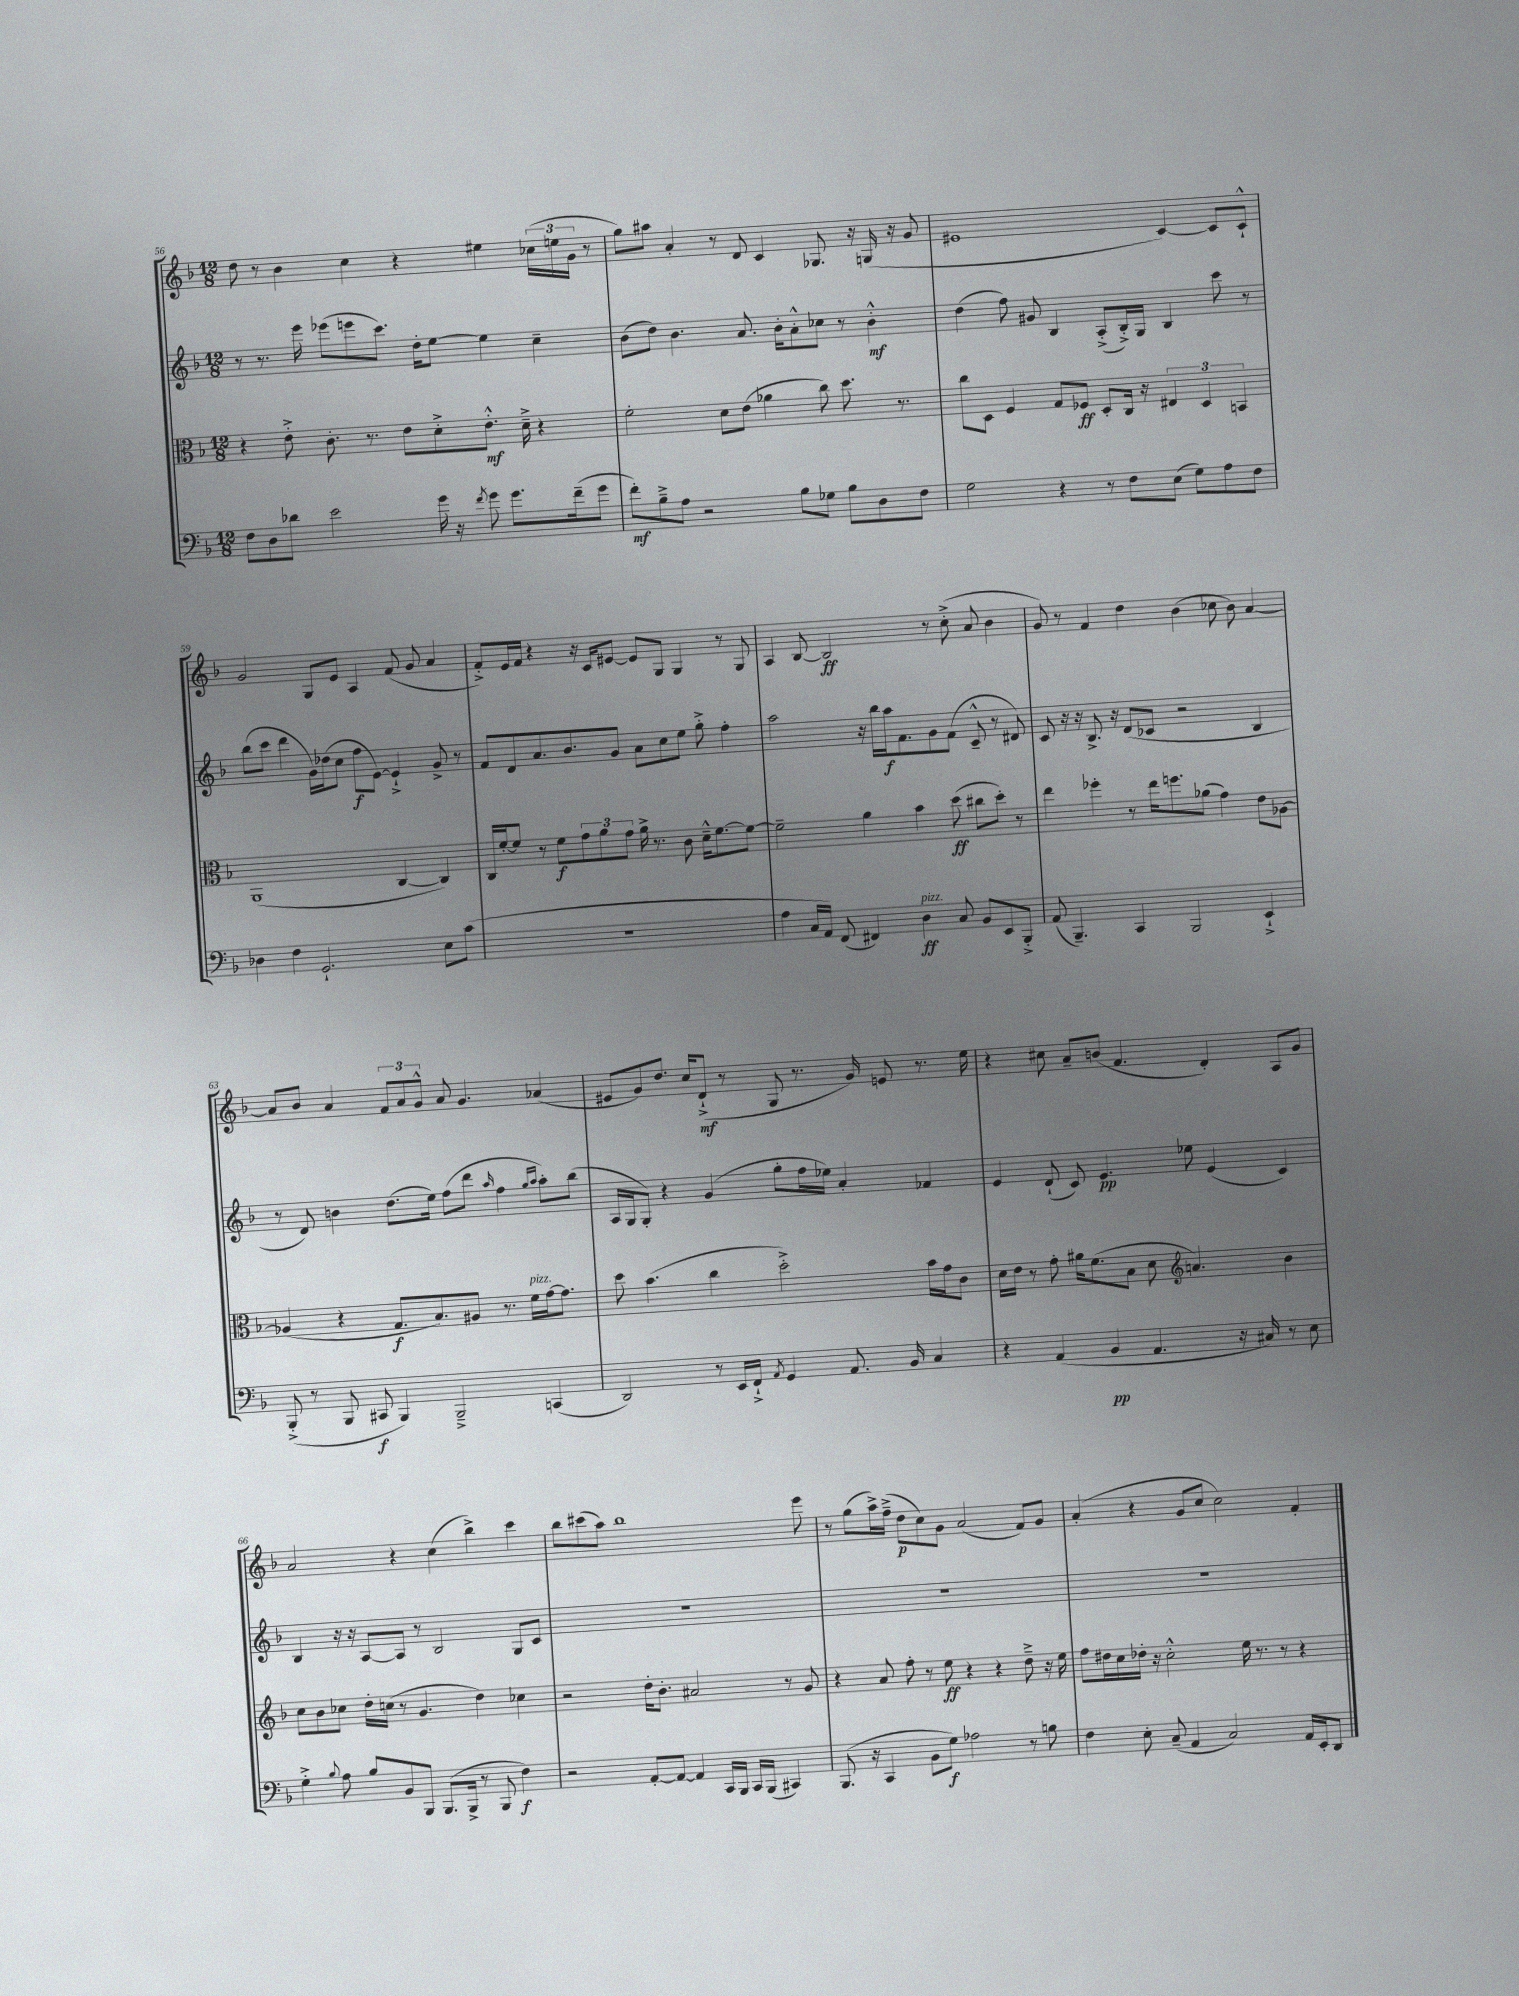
<<
\new StaffGroup <<
\new Staff = "s0" {
    \clef treble \key f \major \numericTimeSignature \time 12/8
    d''8 r8 bes'4 c''4 r4 eis''4 \tuplet 3/2 { ces''16( e''16 g'16 } r8 |
    g''8) ais''8 a'4-. r8 d'8 c'4 ges8. r16 g16( r16 g'8 |
    eis'1 c'4~) c'8 c'8-!-^ |
    g'2 g8 e'8 a4 f'8( g'8 a'4 |
    f'8-.->) e'16 f'16 r4 r16 c'16 eis'8~ eis'8 g8 g4 r8 g8 |
    a4 bes8~ bes2\ff r8 c''8-.->( a'8 bes'4 |
    g'8) r8 f'4 d''4 bes'4( ces''8 bes'8) a'4~ |
    a'8 bes'8 a'4 \tuplet 3/2 { f'8 a'8 g'8-^ } a'8 g'4. aes'4( |
    eis'8 g'8) d''8. c''16 d'8-!->\mf( r8 g8 r8. g'16) e'8 r8. e''16 |
    r4 cis''8 a'8-- b'8( f'4. d'4-.) a8 g'8 |
    a'2 r4 c''4( bes''4->) c'''4 |
    bes''8 cis'''8( a''8) bes''1 e'''8 |
    r8 g''8( a''16->) f''16--->( d''8\p c''8) g'8 a'2( f'8) g'8 |
    a'4-.( r4 g'8 c''8 c''2) f'4-. \bar "|." |
}
\new Staff = "s1" {
    \clef treble \key f \major \numericTimeSignature \time 12/8
    r8 r8. e'''16 ees'''8( e'''8 c'''8.) d''16-. e''8~ e''4 c''4-- |
    bes'8( d''8) bes'4. a'8. bes'16-. a'8-.-^ ces''8 r8 bes'4-.-^\mf |
    d''4( f''8) gis'8 bes4 a8-.->( bes16-.->) g16 bes4 c'''8 r8 |
    bes''8( c'''8 d'''4 g'16) des''16( c''8 f''8\f e'8~) e'4-!-> g'8-> r8 |
    f'8 d'8 a'8. bes'8. g'8 a'8 c''8 e''8 g''8-.-> f''4-. |
    a''2 r16 bes''16 a''16\f f'8. g'8 f'8( c'8---^ r8 dis'8) |
    c'8 r16 r16 bes8.-> r16 d'8( ces'8 r2 bes4 |
    r8 d'8) b'4 d''8.( e''16) f''8( d'''8 \grace { a''16 } f''4 \grace { g''16 a''16 } a''8-.) bes''8( |
    a16 g16 g8-.) r4 g'4( g''8-. f''16 ees''16) a'4-. fes'4 |
    e'4 d'8-!( c'8) e'4.\pp ees''8 e'4( c'4) |
    bes4 r16 r16 a8~ a8 r8 bes2 g8 c'8 |
    R1. |
    R1. |
    R1. \bar "|." |
}
\new Staff = "s2" {
    \clef alto \key f \major \numericTimeSignature \time 12/8
    r4 e'8-.-> c'8.-. r8. e'8 d'8-.-> e'8.-.-^\mf d'16---> r4 |
    f'2-. d'8 e'8( aes'4 c''8) d''8. r8. |
    c''8 d8 f4 g8 fes8\ff d8-. c16 r16 \tuplet 3/2 { eis4 d4 b,4 } |
    a,1( c4~ c4) |
    c16 f'16~-. f'8 r8 f'8\f \tuplet 3/2 { g'8 a'8 g'8 } a'16-> r8. c'8 d'16---^ f'8.~ f'8~ |
    f'2-- a'4 bes'4 d''8\ff( cis''8 d''8-.) r8 |
    e''4 fes''4-. r8 e''16 f''8. aes'8( g'4) e'8 aes8~ |
    aes4( r4 g8.\f bes8.) ais8 r8. f'16^\markup { \italic "pizz." } g'16~ g'8. |
    d''8 bes'4.( c''4 d''2-.->) bes'16 g'16 c'8 |
    d'16 e'16 r8 g'8-. ais'16 f'8.( bes8 d'8 \clef treble a'4.) bes'4 |
    c''8 bes'8 ces''8 d''16-. c''16( r8 g'4. d''4) ces''4 |
    r2 d''16-. bes'8.-. ais'2 r8 g'8 |
    r4 a'8 f''8-. r8 e''8\ff r4 r4 d''8---> r16 e''16 |
    f''8 dis''16 c''16 des''16-. r16 c''2-.-^ e''16 r8. r8 r4 \bar "|." |
}
\new Staff = "s3" {
    \clef bass \key f \major \numericTimeSignature \time 12/8
    f8 d8 des'8 e'2 g'16 r16 \acciaccatura { f'8 } g'8 g'8. f'16--( g'8 |
    f'8-.\mf) bes8---> a8 r2 bes8 ges8 bes8 d8 f8 |
    g2 r4 r8 f8 e8( g8) a8 f8 |
    des4 f4 g,2.-! e8 c'8( |
    R1. |
    a4 c16 a,16) f,8( fis,4) d4\ff^\markup { \italic "pizz." } c8 bes,8 e,8 bes,,8-.-> |
    a,8( bes,,4.--) c,4 bes,,2 e,4-!-> |
    bes,,8-.->( r8 bes,,8 cis,8\f bes,,4) bes,,2---> c,4( |
    d,2) r8 e,16 f,16-!-> \acciaccatura { a,8 } g,4 a,8. bes,16 c4 |
    r4 a,4( bes,4\pp a,4. r16 cis16) r8 e8 |
    g4-.-> \appoggiatura { bes8 } a8 bes8 bes,8 bes,,8 bes,,8.( bes,,16-> r8 bes,,8 f4\f) |
    r2 a,8~-. a,8~ a,4 c,16 bes,,16 c,16 bes,,16( cis,4) |
    bes,,8.( r16 c,4 bes,8 g8\f) aes2 r8 b8 |
    f4 e8-. c8--( a,4 c2) a,16 e,16-. d,8 \bar "|." |
}
>>
>>
\layout { \context { \Score currentBarNumber = #56 } }
